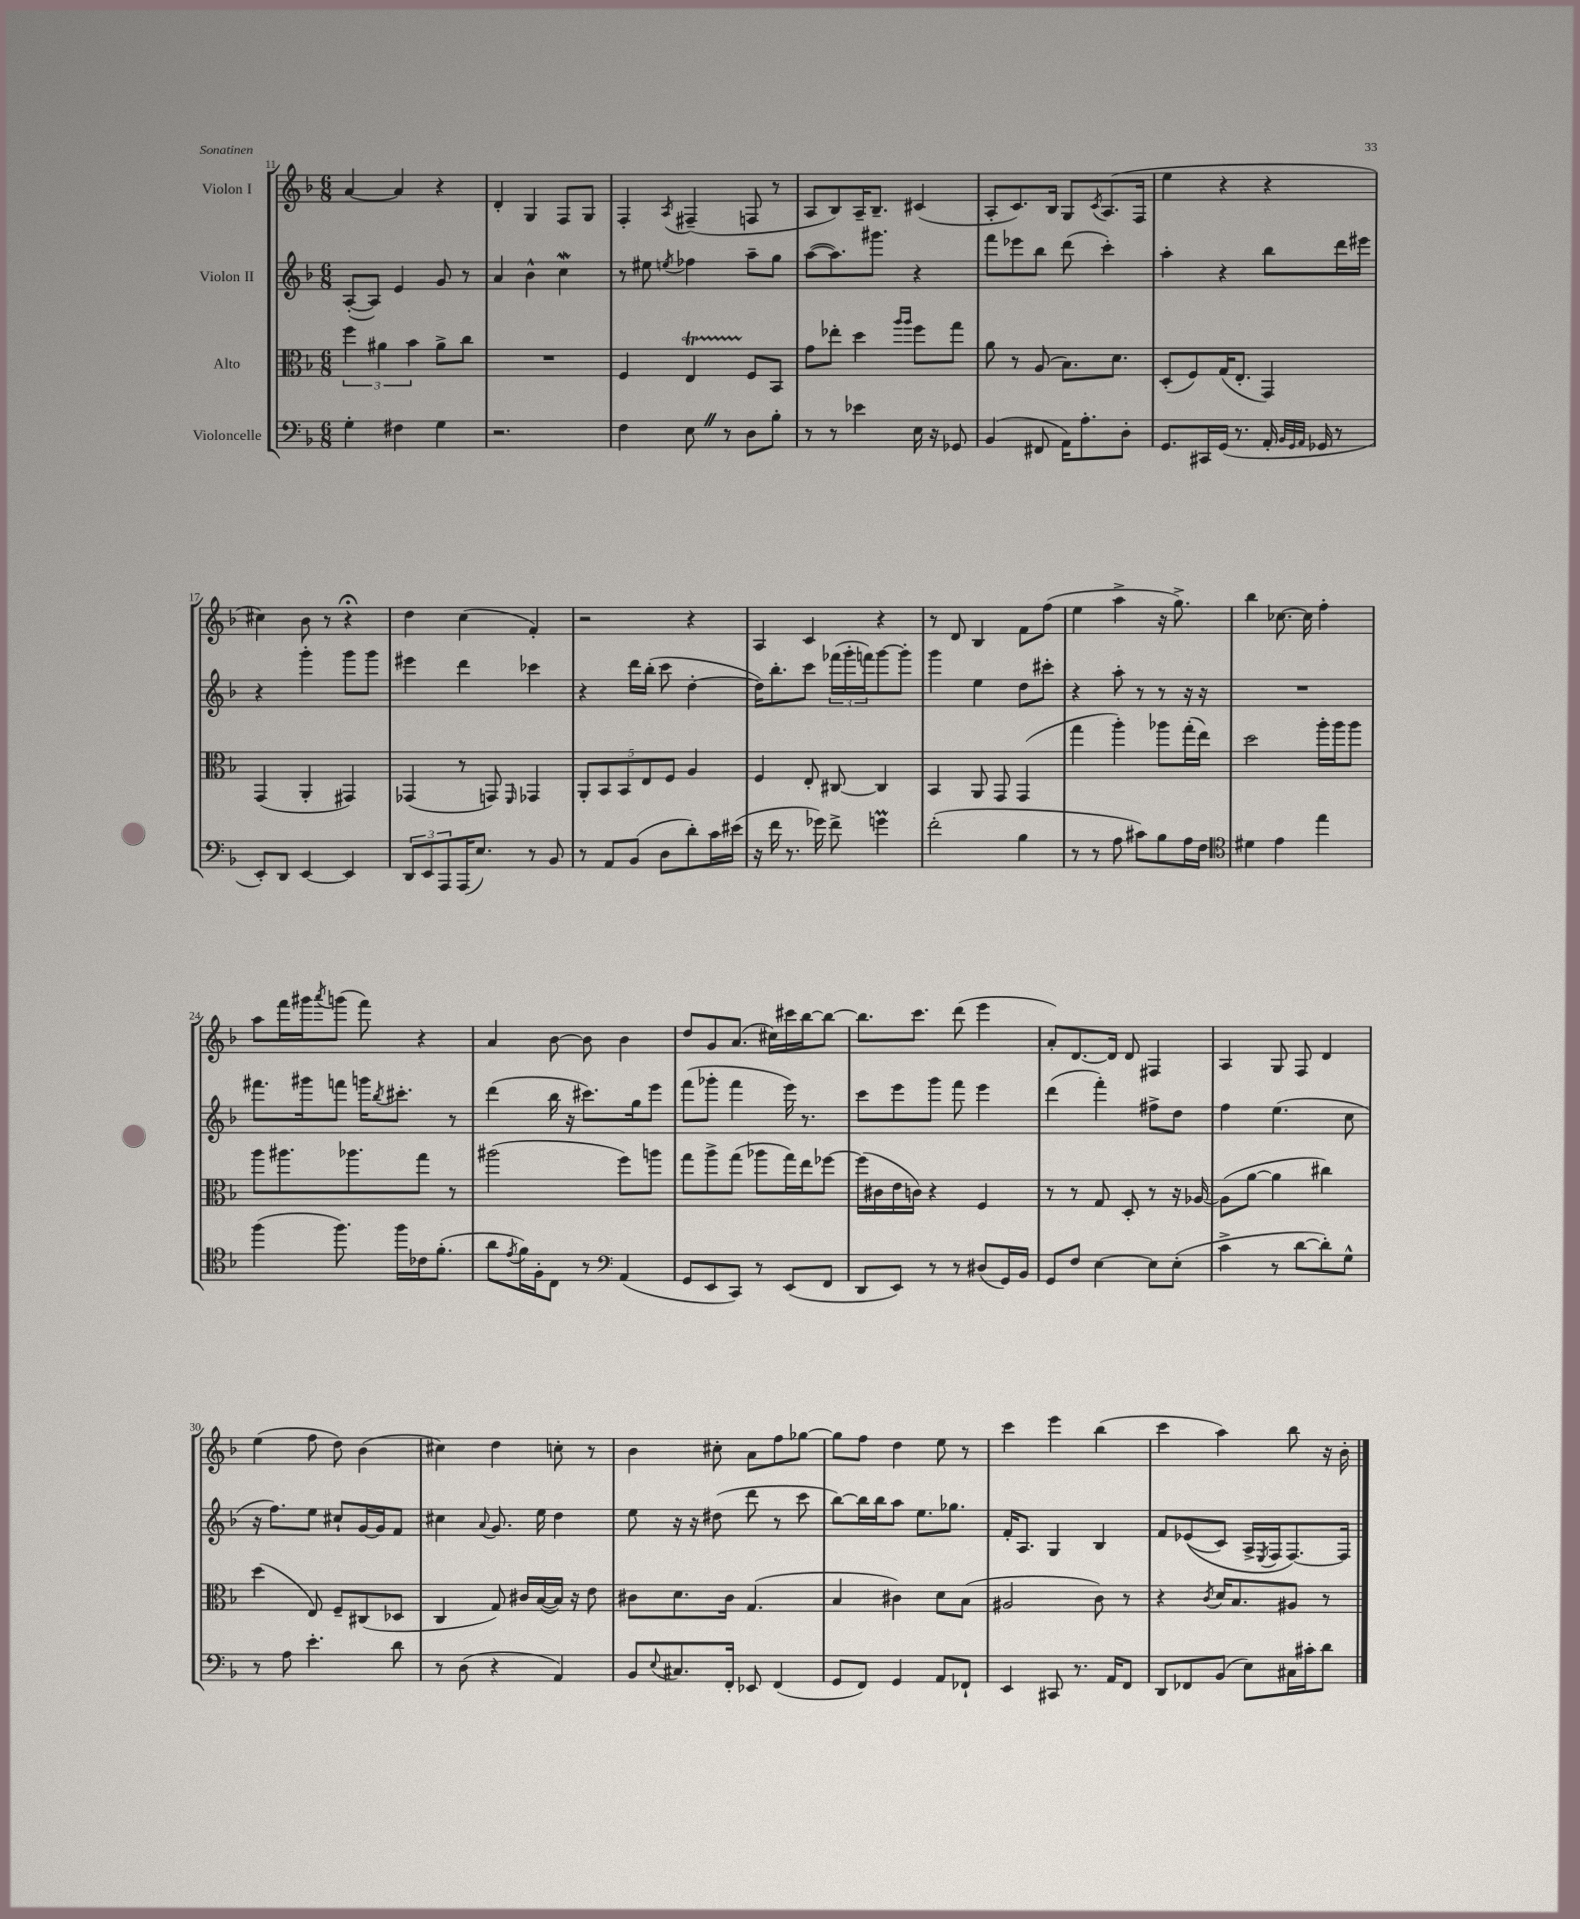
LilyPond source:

<<
\new StaffGroup <<
\new Staff = "s0" \with { instrumentName = "Violon I" } {
    \clef treble \key f \major \numericTimeSignature \time 6/8
    a'4~ a'4 r4 |
    d'4-. g4 f8 g8 |
    f4-. \acciaccatura { a8 } fis4--( f8 r8 |
    a8 bes8) a16-- bes8.-- cis'4( |
    a8-. c'8.) bes16 g8 \acciaccatura { c'8 } a8.( f16 |
    e''4 r4 r4 |
    cis''4) bes'8 r8 r4\fermata |
    d''4 c''4( f'4-.) |
    r2 r4 |
    a4 c'4 r4 |
    r8 d'8 bes4 f'8 f''8( |
    e''4 a''4-> r16 g''8.->) |
    bes''4 ces''8.~ ces''16 f''4-. |
    a''8 f'''16 gis'''16 \acciaccatura { a'''8 } g'''8( f'''8) r4 |
    a'4 bes'8~ bes'8 bes'4 |
    d''8 g'8 a'8.( cis''16) cis'''16 bes''16~ bes''8~ |
    bes''8. c'''8. d'''8( e'''4 |
    a'8-.) d'8.~ d'16 d'8 fis4 |
    a4 g8 f8 d'4 |
    e''4( f''8 d''8) bes'4( |
    cis''4) d''4 c''8-. r8 |
    bes'4 cis''8-. a'8 f''8 ges''8~ |
    ges''8 f''8 d''4 e''8 r8 |
    c'''4 e'''4 bes''4( |
    c'''4 a''4) bes''8 r16 bes'16-. \bar "|." |
}
\new Staff = "s1" \with { instrumentName = "Violon II" } {
    \clef treble \key f \major \numericTimeSignature \time 6/8
    a8~-.( a8) e'4 g'8 r8 |
    a'4 bes'4-^ c''4\mordent |
    r8 eis''8 \acciaccatura { e''8 } fes''4 a''8-- g''8 |
    a''8~( a''8.) gis'''8. r4 |
    f'''8 ees'''8 bes''8 d'''8( c'''4-.) |
    a''4-. r4 bes''8 d'''16 eis'''16 |
    r4 g'''4-. g'''8 g'''8 |
    eis'''4 d'''4 ces'''4 |
    r4 d'''16 bes''16-.( c'''8 d''4~-. |
    d''16) bes''8.-. c'''8 \tuplet 3/2 { fes'''16( g'''16-. f'''16) } g'''8~ g'''8-. |
    g'''4 e''4 d''8 cis'''8-. |
    r4 a''8-. r8 r8 r16 r16 |
    R2. |
    fis'''8. gis'''16 f'''8 g'''16 \acciaccatura { bes''8 } cis'''8.-. r8 |
    d'''4( bes''16 r16 cis'''8.) g''16 e'''8 |
    f'''8( ges'''8-. f'''4 e'''16) r8. |
    c'''8 e'''8 g'''8 f'''8 e'''4 |
    d'''4( f'''4-.) fis''8-> d''8 |
    f''4 e''4.( c''8 |
    r16 f''8.) e''8 cis''8-! g'16~ g'16 f'8 |
    cis''4 \appoggiatura { a'8 } g'8. e''16 d''4 |
    e''8 r16 r16 dis''8( d'''8 r8 c'''8 |
    bes''8~) bes''16 bes''16 a''8 e''8. ges''8. |
    f'16-. a8. g4 bes4 |
    f'8 ees'8(\( c'8) a16-> \acciaccatura { e8 } f16 f8.~\) f16 \bar "|." |
}
\new Staff = "s2" \with { instrumentName = "Alto" } {
    \clef alto \key f \major \numericTimeSignature \time 6/8
    \tuplet 3/2 { f''4 ais'4 bes'4 } ais'8-> c''8 |
    R2. |
    f4 e4\startTrillSpan f8\stopTrillSpan bes,8 |
    g'8 ees''8-. d''4 \grace { a''16 a''16 } f''8 g''8 |
    a'8 r8 a8( bes8.) d'8. |
    d8-.( f8) g16( e8.-. g,4) |
    g,4( a,4-. gis,4) |
    ges,4( r8 g,8) \grace { f,16 } ges,4 |
    \tuplet 5/4 { a,8-. bes,8 bes,8 e8 f8 } a4 |
    f4 e8-. cis8~ cis4 |
    bes,4 a,8 g,8 g,4( |
    g''4 a''4-.) aes''8 g''16-.( e''16) |
    d''2 a''16-. a''16 a''8 |
    a''8 ais''8. aes''8. g''8 r8 |
    ais''2( f''8) a''8 |
    g''8 a''8-> g''8( aes''8 g''16) e''16 fes''8~ |
    fes''16( cis'16 e'16 c'16) r4 f4 |
    r8 r8 g8 d8-. r8 r16 aes16~ |
    aes8( a'8~ a'4 cis''4) |
    d''4( e8) f8-- cis8( des8 |
    c4 g8) cis'16 bes16~( bes16) r16 e'8 |
    cis'8 d'8. cis'16 g4.( |
    bes4 cis'4) d'8 bes8( |
    ais2 c'8) r8 |
    r4 \acciaccatura { c'8 } d'16 bes8. ais8 r8 \bar "|." |
}
\new Staff = "s3" \with { instrumentName = "Violoncelle" } {
    \clef bass \key f \major \numericTimeSignature \time 6/8
    g4-. fis4 g4 |
    r2. |
    f4 e8 \once \override BreathingSign.text = \markup { \musicglyph "scripts.caesura.straight" } \breathe r8 d8 bes8-. |
    r8 r8 ees'4 e16 r16 ges,8 |
    bes,4( fis,8 a,16) a8.-. d8-. |
    g,8. cis,16 g,16( r8. a,16-. \grace { bes,32 g,32 a,32 } ges,16 r8 |
    e,8-.) d,8 e,4~ e,4 |
    \tuplet 3/2 { d,8 e,8 a,,8 } a,,16( e8.) r8 bes,8 |
    r8 a,8 bes,8( d8 d'8-.) c'16 eis'16( |
    r16 f'16 r8. ges'16) f'8-> g'4\prall |
    f'2-.( bes4 |
    r8 r8 a8 cis'8) bes8 a16 f16 |
    \clef tenor dis'4 e'4 e''4 |
    f''4( f''8.) f''16 ces'16 f'8.-.( |
    a'8 \acciaccatura { e'8 } f'16) f16-. c8 r8 \clef bass a,4( |
    g,8 e,8 c,8) r8 e,8( f,8 |
    d,8 e,8) r8 r8 dis8( g,16) bes,16 |
    g,8 f8 e4~ e8 e8-.( |
    c'4-> r8 d'8~ d'8-.) g8-^ |
    r8 a8 e'4.-. d'8 |
    r8 d8( r4 a,4) |
    bes,8 \appoggiatura { e8 } cis8. f,16-. ees,8 f,4( |
    g,8 f,8) g,4 a,8 fes,8-! |
    e,4 cis,8 r8. a,16 f,8 |
    d,8 fes,8 bes,8( e8) cis16 cis'16-. d'8 \bar "|." |
}
>>
>>
\layout { \context { \Score currentBarNumber = #11 } }
